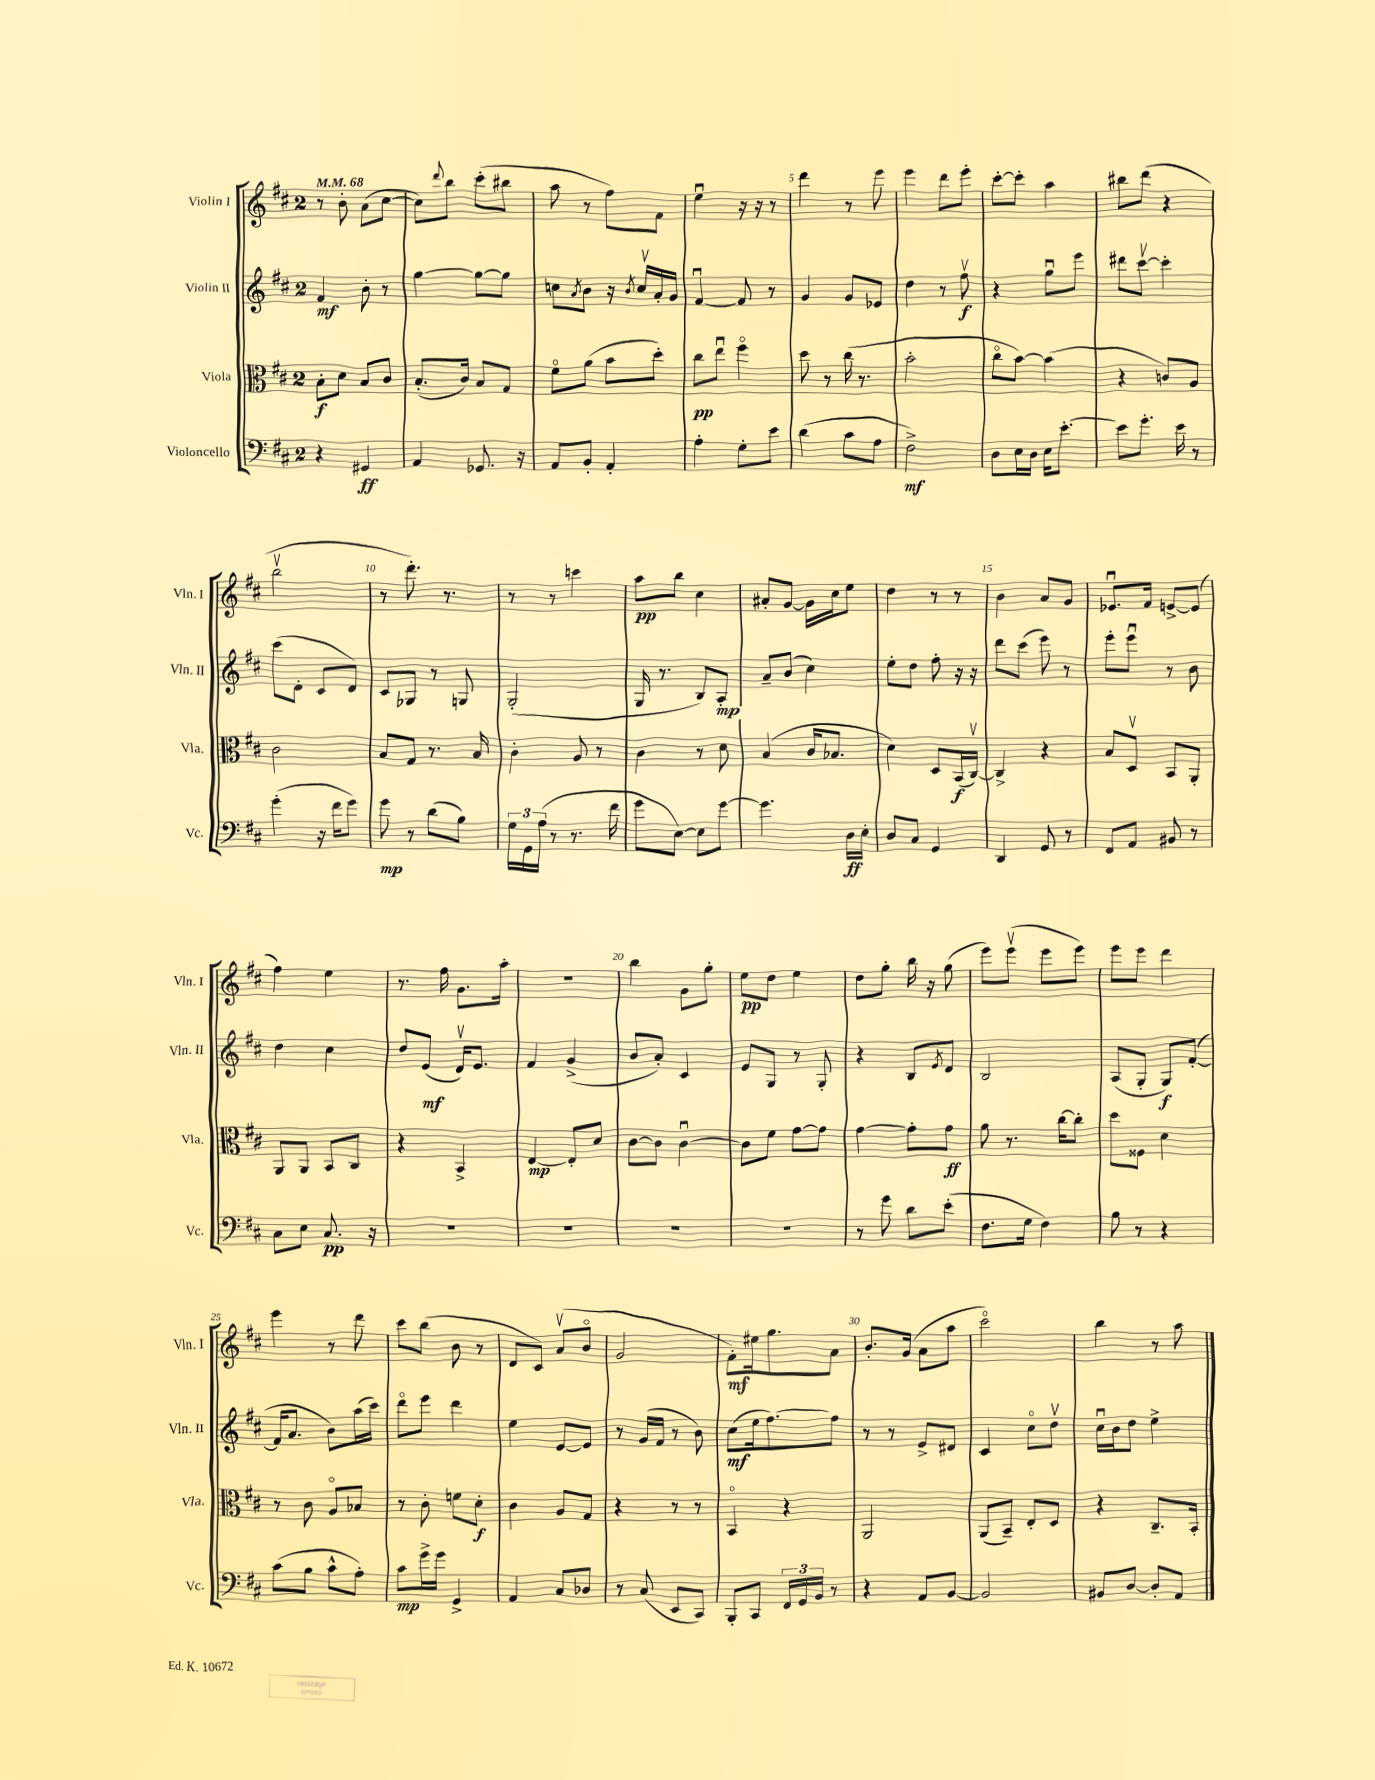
<<
\new StaffGroup <<
\new Staff = "s0" \with { instrumentName = "Violin I" shortInstrumentName = "Vln. I" } {
    \clef treble \key d \major \once \override Staff.TimeSignature.style = #'single-digit \time 2/4 \tempo 4 = 68
    r8 b'8-. a'8( cis''8~ |
    cis''8) \appoggiatura { d'''8 } b''8 cis'''8-.( bis''8 |
    a''8 r8 fis''8) fis'8 |
    e''4\downbow r16 r16 r8 |
    d'''4 r8 e'''8 |
    e'''4 d'''8 e'''8-. |
    cis'''8~-. cis'''8-. a''4 |
    bis''8 d'''8( r4 |
    b''2\upbow |
    r8 d'''8.-.) r8. |
    r8 r8 c'''4 |
    a''8\pp b''8 cis''4 |
    ais'8-. g'8~ g'16 cis''16 e''8 |
    d''4 r8 r8 |
    b'4 a'8 g'8 |
    ees'8.\downbow fis'16 e'8~-> e'8( |
    fis''4) e''4 |
    r8. fis''16 g'8. a''16-. |
    r2 |
    b''4 g'8 g''8-. |
    e''8\pp d''8 e''4 |
    d''8 g''8-. b''16 r16 g''8( |
    e'''8) e'''8\upbow( e'''8 e'''8) |
    e'''8 e'''8 d'''4 |
    e'''4 r8 d'''8 |
    cis'''8 b''8( b'8 r8 |
    d'8 cis'8) a'8\upbow( b'8\flageolet |
    g'2 |
    fis'8-.\mf) eis''16 g''8. a'8 |
    b'8.-. g'16( a'8 a''8 |
    cis'''2\flageolet) |
    b''4 r8 a''8 \bar "|." |
}
\new Staff = "s1" \with { instrumentName = "Violin II" shortInstrumentName = "Vln. II" } {
    \clef treble \key d \major \once \override Staff.TimeSignature.style = #'single-digit \time 2/4
    fis'4\mf b'8-. r8 |
    g''4~ g''8~ g''8 |
    c''8 \acciaccatura { a'8 } b'8 r16 \acciaccatura { b'8 } c''16\upbow a'16-. g'16 |
    fis'4~\downbow fis'8 r8 |
    g'4 g'8 ees'8 |
    d''4 r8 fis''8\upbow\f |
    r4 g''8\downbow e'''8 |
    dis'''8 cis'''8~\upbow cis'''4-. |
    cis'''8( d'8-. cis'8 d'8) |
    cis'8 ges8 r8 g8 |
    g2-.( |
    g16 r8. b8) a8-.\mp |
    a'8-- b'8( cis''4) |
    e''8-. d''8 fis''8-. r16 r16 |
    d'''8 cis'''8( e'''8) r8 |
    e'''8-. e'''8\downbow r8 b'8 |
    d''4 cis''4 |
    d''8 e'8\mf( d'16\upbow) e'8. |
    fis'4 g'4->( |
    b'8 a'8-.) cis'4 |
    e'8 g8 r8 g8-. |
    r4 b8 \acciaccatura { e'8 } d'8 |
    b2 |
    a8( g8-. g8\f) fis'8~-.( |
    fis'16 a'8. b'8) a''16( cis'''16) |
    d'''8\flageolet e'''8 d'''4 |
    e''4 e'8~ e'8 |
    r8 g'16( fis'16 r8 b'8) |
    cis''8\mf( e''16 fis''8.~) fis''8 |
    r8 r8 e'8-> dis'8 |
    cis'4 cis''8\flageolet d''8\upbow |
    cis''16\downbow b'16 d''8 e''4-> \bar "|." |
}
\new Staff = "s2" \with { instrumentName = "Viola" shortInstrumentName = "Vla." } {
    \clef alto \key d \major \once \override Staff.TimeSignature.style = #'single-digit \time 2/4
    b8-.\f d'8 b8 cis'8 |
    b8.-.( cis'16) b8 g8 |
    fis'8\flageolet a'8( b'8 d''8-.) |
    cis''8\pp e''8\downbow fis''4\flageolet |
    d''8 r8 cis''16( r8. |
    b'2-. |
    cis''8\flageolet b'8~) b'4( |
    r4 c'8) a8 |
    cis'2 |
    b8 g8 r8. b16 |
    cis'4-. a8 r8 |
    cis'4 r8 d'8 |
    b4( cis'16 bes8. |
    d'4) d8 b,16\f( cis16~\upbow) |
    cis4-> r4 |
    b8 d8\upbow b,8 a,8-. |
    a,8 a,8 b,8 cis8 |
    r4 b,4-> |
    e4~\mp e8-. d'8 |
    cis'8~ cis'8 cis'4~\downbow |
    cis'8 fis'8 g'8~ g'8 |
    g'4~ g'8-. g'8\ff |
    a'8 r8. cis''16~ cis''8-. |
    d''8 fisis8 d'4 |
    r8 cis'8 a8\flageolet bes8 |
    r8 cis'8-. f'8 d'8-.\f |
    cis'4 a8 g8 |
    r4 r8 r8 |
    b,4\flageolet r4 |
    a,2 |
    a,8( b,8--) e8-. d8 |
    r4 cis8.-- b,16-. \bar "|." |
}
\new Staff = "s3" \with { instrumentName = "Violoncello" shortInstrumentName = "Vc." } {
    \clef bass \key d \major \once \override Staff.TimeSignature.style = #'single-digit \time 2/4
    r4 gis,4\ff |
    a,4 ges,8. r16 |
    a,8 b,8-. a,4-. |
    a4-. g8-. e'8 |
    d'4( cis'8 a8 |
    fis2->\mf) |
    d8 e16 d16 e16 e'8.~-. |
    e'8 g'8.-. e'16 r8 |
    g'4-.( r16 fis'16 g'8) |
    g'8\mp r8 d'8( b8) |
    \tuplet 3/2 { g16 g,16 a16( } r8 r8. fis'16 |
    g'8 e8~) e8 g'8~ |
    g'4. d16\ff e16-. |
    d8 cis8 g,4 |
    d,4 g,8 r8 |
    fis,8 a,8 bis,8 r8 |
    cis8 e8 cis8.\pp r16 |
    R2 |
    R2 |
    R2 |
    R2 |
    r8 g'8 d'8 e'8-.( |
    fis8. g16 fis4) |
    b8 r8 r4 |
    cis'8( b8 cis'8-^ a8-.) |
    cis'8\mp g'16-> g'16 g,4-> |
    a,4 cis8 des8 |
    r8 cis8( e,8 cis,8) |
    b,,8-. cis,8 \tuplet 3/2 { fis,16 g,16 b,16 } r8 |
    r4 a,8 b,8~ |
    b,2 |
    bis,8 d8~ d8-. a,8 \bar "|." |
}
>>
>>
\layout { \context { \Score \override BarNumber.break-visibility = ##(#f #t #t) barNumberVisibility = #(every-nth-bar-number-visible 5) } }
